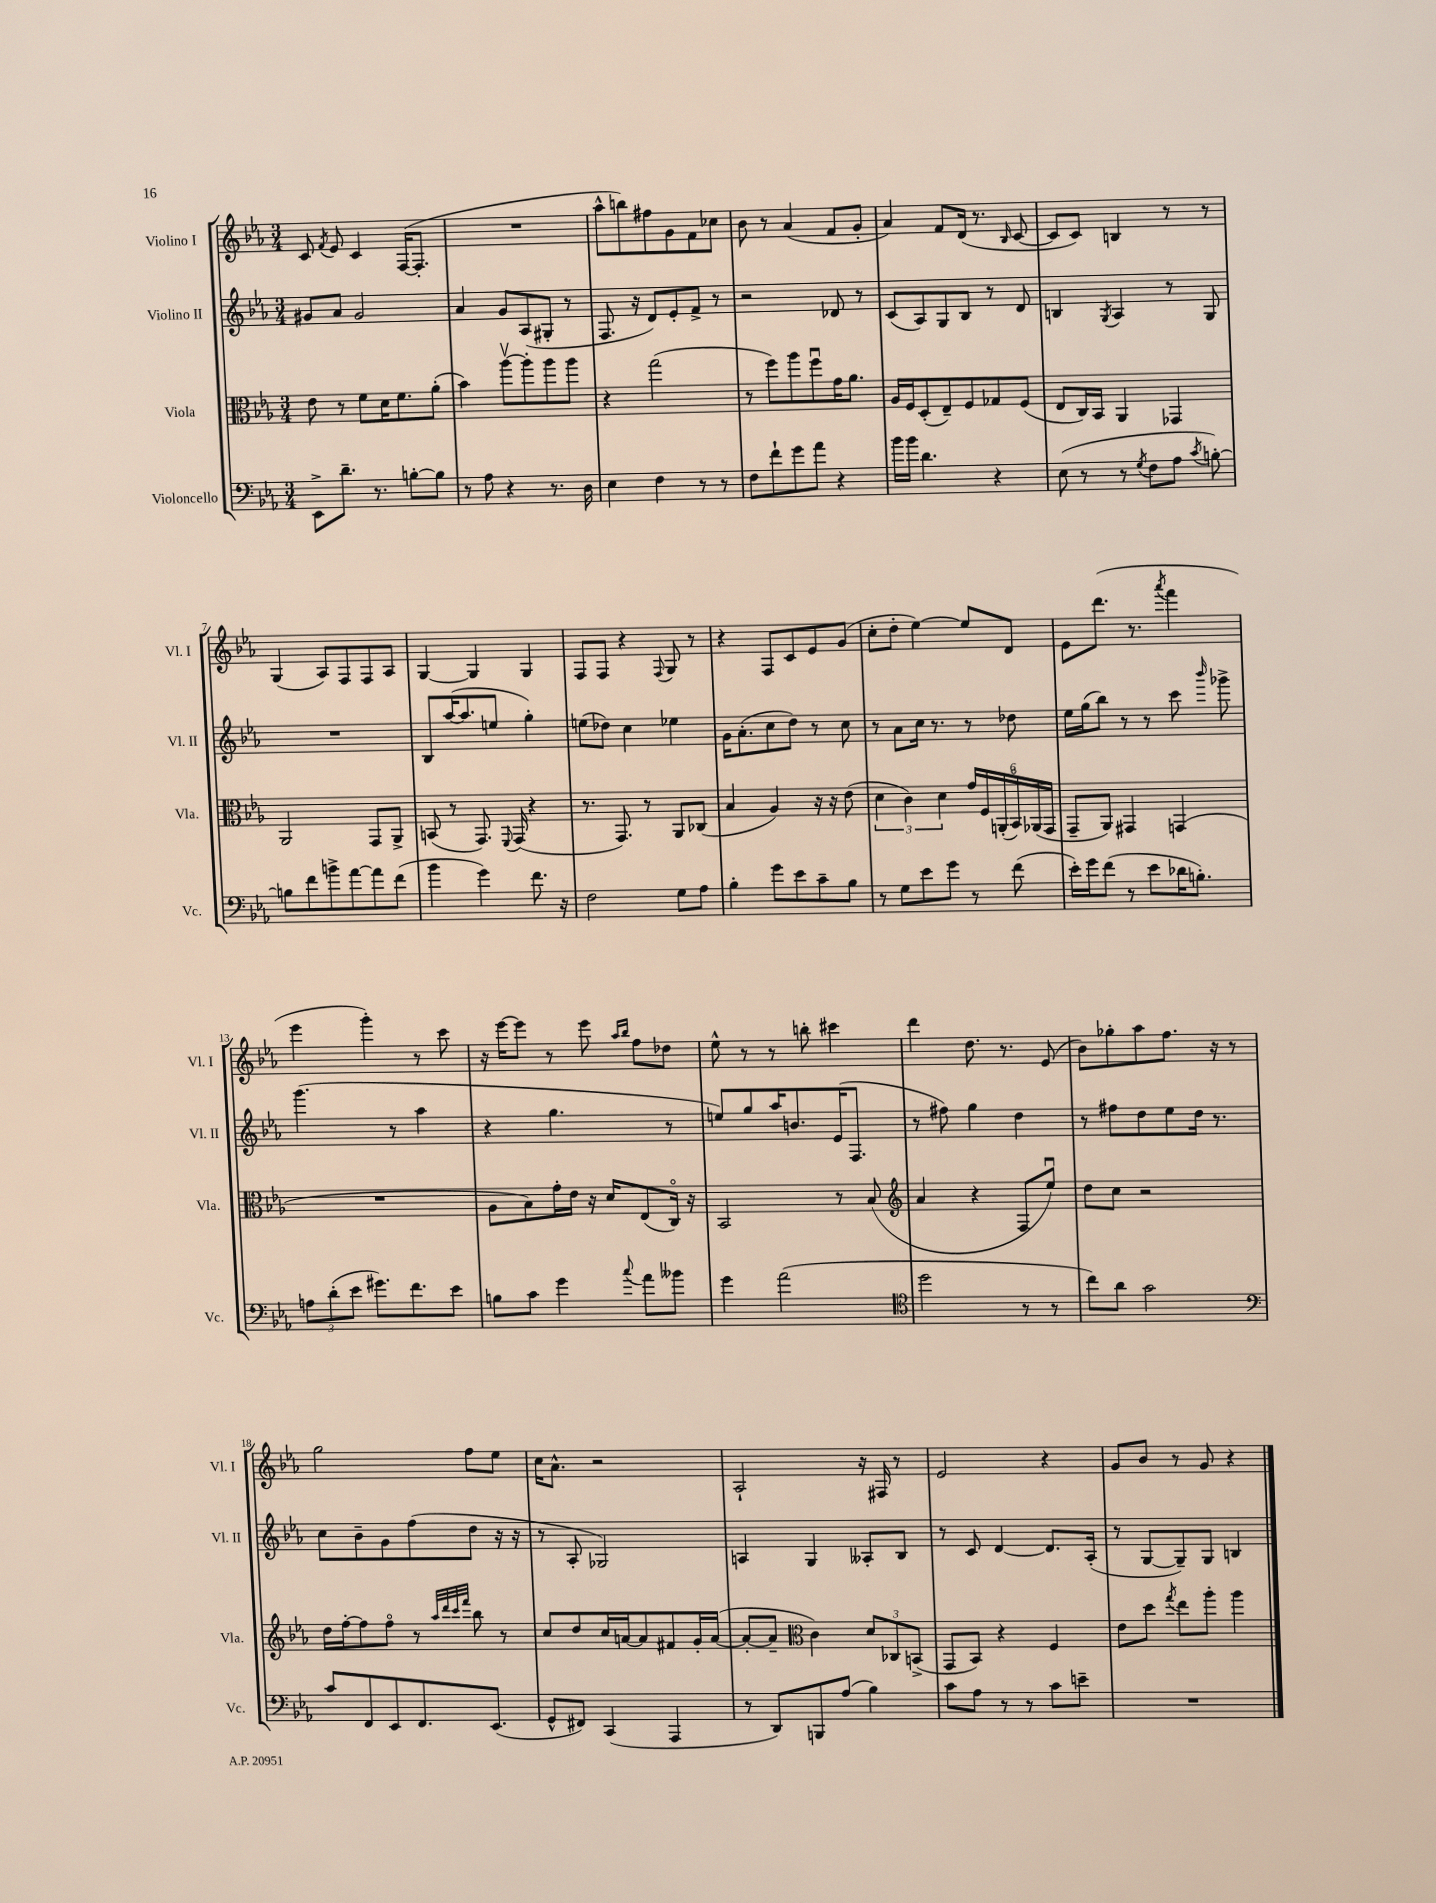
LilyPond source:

<<
\new StaffGroup <<
\new Staff = "s0" \with { instrumentName = "Violino I" shortInstrumentName = "Vl. I" } {
    \clef treble \key ees \major \numericTimeSignature \time 3/4
    \autoBeamOff c'8 \acciaccatura { f'8 } ees'8 c'4 f16[~( f8.]-. |
    R2. |
    aes''8[-^ b''8) fis''8 g'8 f'8 ces''8] |
    bes'8 r8 aes'4( f'8[ g'8]-. |
    aes'4) f'8[ d'16]( r8. \grace { bes16 } c'8~ |
    c'8[ c'8]) b4 r8 r8 |
    g4( aes8[) f8 f8 aes8] |
    g4~ g4 g4 |
    f8[ f8] r4 \appoggiatura { f8 } g8 r8 |
    r4 f8[ c'8 ees'8 g'8]( |
    c''8[-. d''8]-. ees''4~) ees''8[ d'8] |
    ees'8[ d'''8.]( r8. \acciaccatura { aes'''8 } f'''4 |
    ees'''4 g'''4-.) r8 c'''8 |
    r16 ees'''16[~ ees'''8] r8 ees'''8 \grace { aes''16[ bes''16] } f''8[ des''8] |
    ees''8-^ r8 r8 b''8-. cis'''4 |
    d'''4 d''8. r8. ees'8( |
    bes'8[) ges''8-. aes''8 f''8.] r16 r8 |
    g''2 f''8[ ees''8] |
    c''16[ aes'8.]-^ r2 |
    aes2-! r16 fis16 r8 |
    ees'2 r4 |
    g'8[ bes'8] r8 g'8 r4 \bar "|." |
}
\new Staff = "s1" \with { instrumentName = "Violino II" shortInstrumentName = "Vl. II" } {
    \clef treble \key ees \major \numericTimeSignature \time 3/4
    \autoBeamOff gis'8[ aes'8] gis'2 |
    aes'4 g'8[ aes8( gis8]-. r8 |
    f8. r16 d'8[) ees'8-. f'8]-> r8 |
    r2 des'8 r8 |
    c'8[( aes8) g8 bes8] r8 d'8 |
    b4 \acciaccatura { g8 } aes4 r8 g8 |
    R2. |
    bes8[ aes''16~( aes''8. e''8] g''4-.) |
    e''8[( des''8]) c''4 ees''4 |
    g'16[ aes'8.-.( c''8 d''8]) r8 c''8 |
    r8 aes'8[ c''16] r8. r8 des''8 |
    ees''16[ g''16( bes''8]) r8 r8 c'''8 \grace { bes'''16 } ges'''8-> |
    g'''4.( r8 aes''4 |
    r4 g''4. r8 |
    e''8[) g''8 aes''16 b'8. ees'16( f8.] |
    r8 fis''8) g''4 d''4 |
    r8 fis''8[ d''8 ees''8 d''16] r8. |
    c''8[ bes'8-- g'8 f''8( d''8] r16 r16 |
    r8 aes8-. ges2) |
    a4 g4 aeses8[-. bes8] |
    r8 c'8 d'4~ d'8.[ aes16]-.( |
    r8 g8[~ g8--) g8] b4 \bar "|." |
}
\new Staff = "s2" \with { instrumentName = "Viola" shortInstrumentName = "Vla." } {
    \clef alto \key ees \major \numericTimeSignature \time 3/4
    \autoBeamOff ees'8 r8 f'8[ d'16 f'8. aes'8]-.( |
    bes'4) aes''8[~\upbow aes''8-. aes''8 aes''8] |
    r4 g''2( |
    r8 f''8[) aes''8 f''8\downbow g'16 aes'8.] |
    aes16[ f16 d8-.( ees8--) f8 ges8 f8]( |
    ees8[ c16) bes,16] aes,4 ges,4 |
    aes,2 g,8[ aes,8]-> |
    b,8( r8 g,8.) \appoggiatura { f,8 } g,16( r4 |
    r8. g,8.) r8 aes,8[ ces8]( |
    bes4 aes4) r16 r16 ees'8( |
    \tuplet 3/2 { d'4 c'4) d'4 } \tuplet 6/4 { g'16[ f16 a,16-.( bes,16\flageolet) aes,16( g,16] } |
    g,8[-- aes,8]) gis,4 g,4( |
    R2. |
    aes8[ bes8) g'16-. ees'16] r16 d'16[ ees8( c16]\flageolet) r16 |
    bes,2 r8 bes8( |
    \clef treble aes'4 r4 f8[ ees''8]\downbow) |
    d''8[ c''8] r2 |
    d''16[ f''16~-. f''8 f''8]\flageolet r8 \grace { aes''32[ d'''32 c'''32 f'''32] } bes''8 r8 |
    c''8[ d''8 c''16 a'16~ a'8 fis'8 g'16-. a'16]~( |
    a'8[~-. a'8]-- \clef alto c'4) \tuplet 3/2 { d'8[ ces8 b,8]->( } |
    g,8[ bes,8]) r4 f4 |
    ees'8[ d''8] \acciaccatura { g''8 } ees''8[ aes''8]-. aes''4 \bar "|." |
}
\new Staff = "s3" \with { instrumentName = "Violoncello" shortInstrumentName = "Vc." } {
    \clef bass \key ees \major \numericTimeSignature \time 3/4
    \autoBeamOff ees,8[-> d'8.]-- r8. b8[~-. b8] |
    r8 aes8 r4 r8. d16 |
    ees4 f4 r8 r8 |
    f8[ f'8-! g'8 aes'8] r4 |
    bes'16[ bes'16] d'4. r4 |
    ees8( r8 r8 \acciaccatura { g8 } f8[ aes8] \acciaccatura { c'8 } b8~-.) |
    b8[ f'8 b'8-> aes'8~ aes'8 f'8]( |
    bes'4 g'4) f'8. r16 |
    f2 g8[ aes8] |
    bes4-. g'8[ ees'8 c'8-- bes8] |
    r8 g8[ ees'8 g'8] r8 f'8( |
    ees'16[-.) g'16 f'8]( r8 ees'8[ des'16 b8.]-.) |
    \tuplet 3/2 { a8[ d'8-.( ees'8] } gis'8.[) f'8. ees'8] |
    b8[ c'8] g'4 \appoggiatura { c''8 } aes'8[ beses'8] |
    g'4 aes'2( |
    \clef tenor d''2 r8 r8 |
    c''8[) aes'8] g'2 |
    \clef bass c'8[ f,8 ees,8 f,8. ees,8.]( |
    g,8[-^ fis,8]) c,4( aes,,4 |
    r8 d,8[) b,,8 aes8]( bes4) |
    c'8[ aes8] r8 r8 c'8[ e'8]-- |
    R2. \bar "|." |
}
>>
>>
